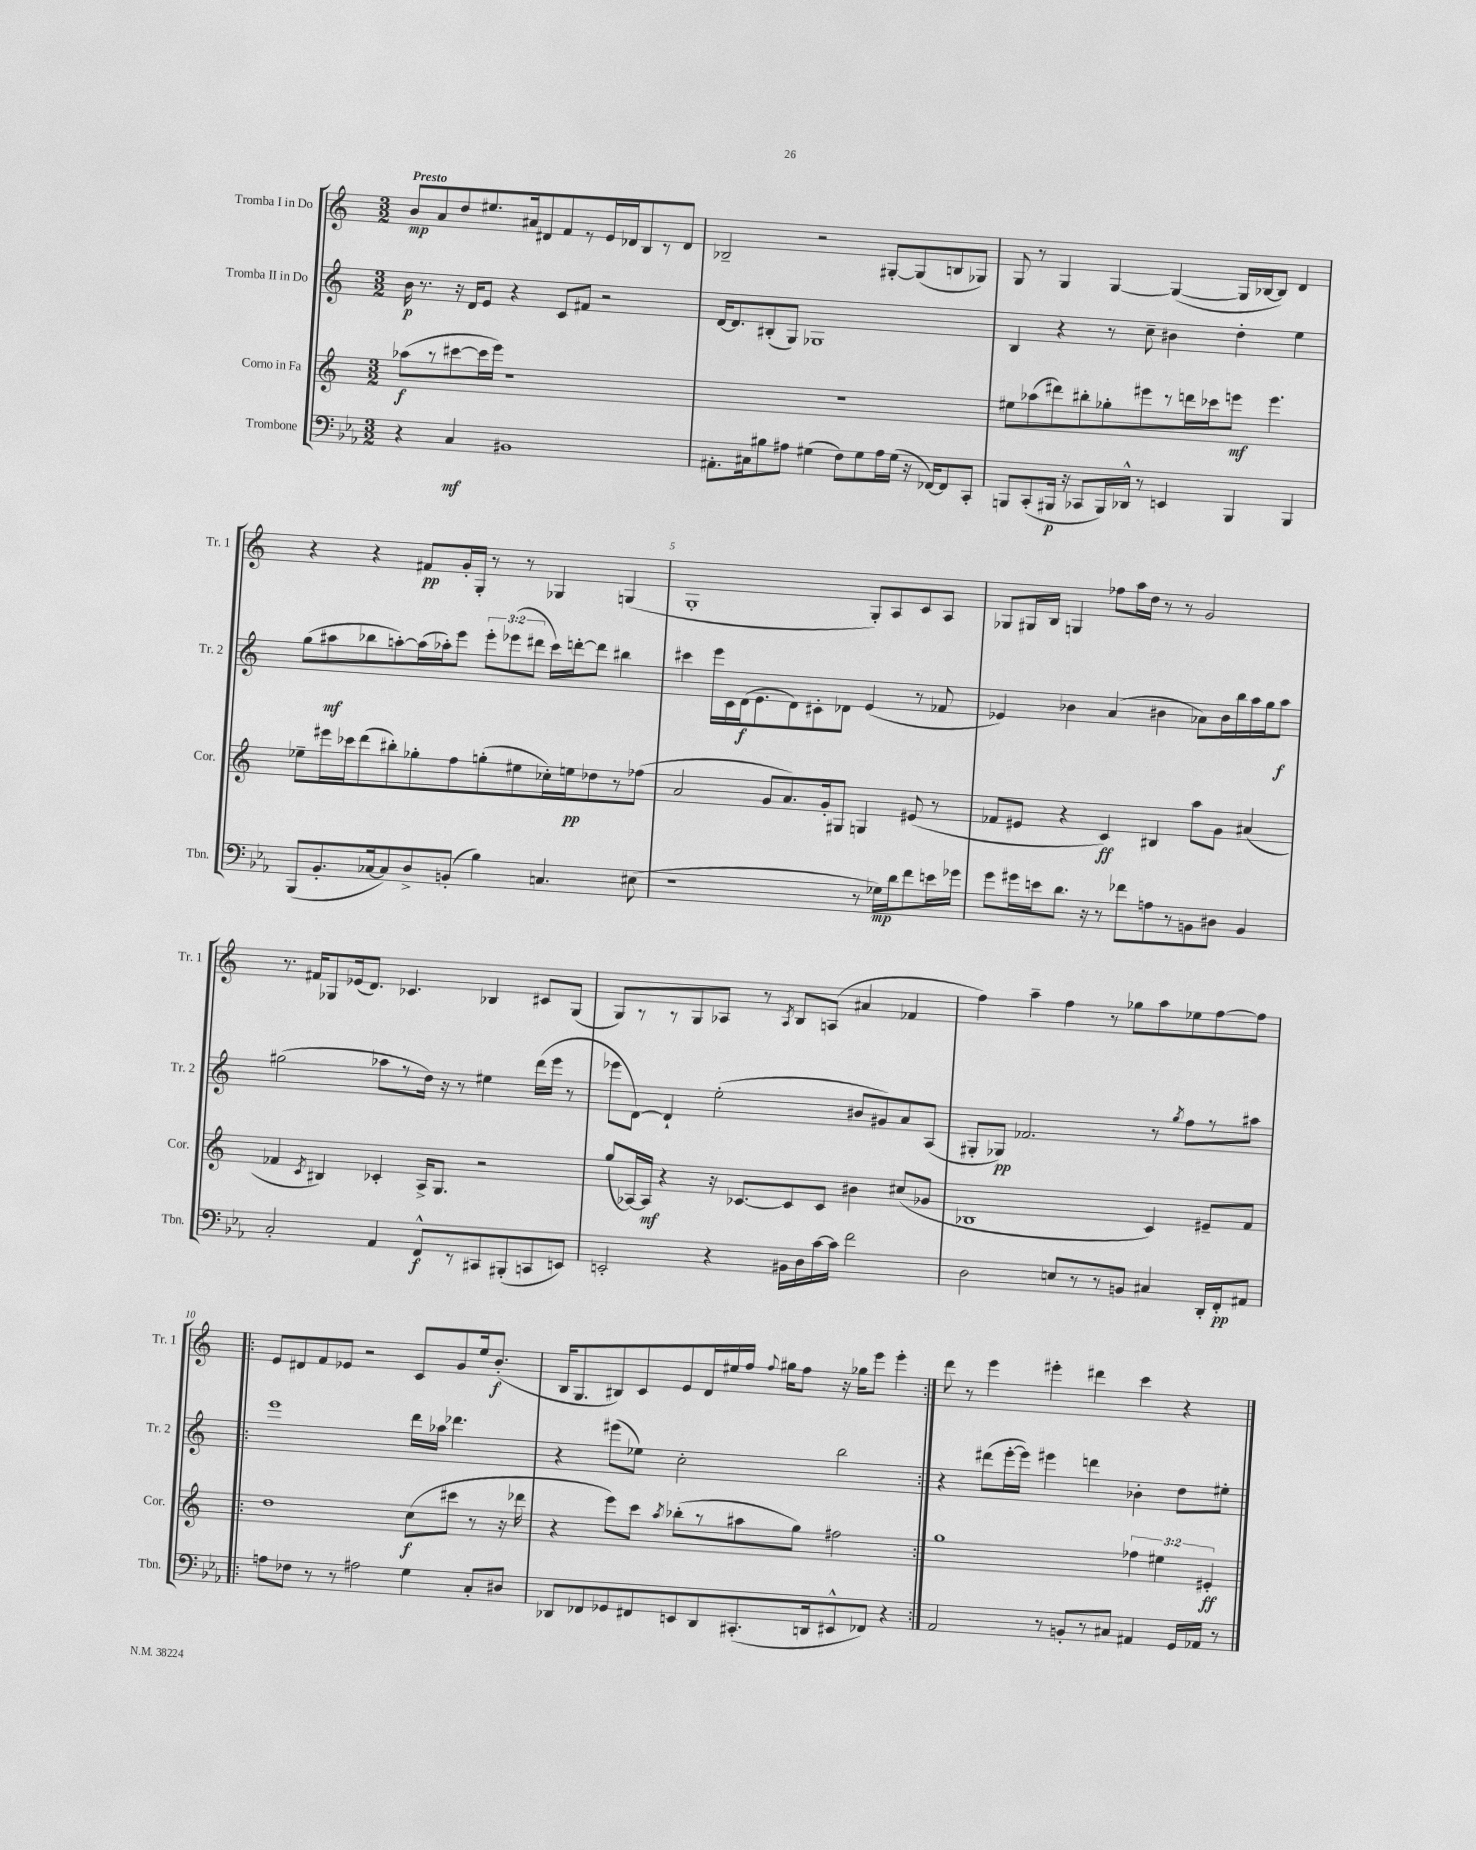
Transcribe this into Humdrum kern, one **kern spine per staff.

**kern	**dynam	**kern	**dynam	**kern	**dynam	**kern	**dynam
*part4	*part4	*part3	*part3	*part2	*part2	*part1	*part1
*staff4	*staff4	*staff3	*staff3	*staff2	*staff2	*staff1	*staff1
*I"Trombone	*	*I"Corno in Fa	*	*I"Tromba II in Do	*	*I"Tromba I in Do	*
*I'Tbn.	*	*I'Cor.	*	*I'Tr. 2	*	*I'Tr. 1	*
*clefF4	*	*clefG2	*	*clefG2	*	*clefG2	*
*k[b-e-a-]	*	*k[]	*	*k[]	*	*k[]	*
*M3/2	*	*M3/2	*	*M3/2	*	*M3/2	*
=1	=1	=1	=1	=1	=1	=1	=1
!	!	!	!	!	!	!LO:TX:a:B:t=Presto	!
4r	.	(8aa-X\L	f	16b\	p	8b/L	mp
.	.	.	.	8.r	.	.	.
.	.	8r	.	.	.	8a/	.
4C/	mf	[8ccc#X\	.	16r	.	8dd/	.
.	.	.	.	16d/KL	.	.	.
.	.	16ccc#\L]	.	8e/J	.	8.ee#X/	.
.	.	16eee\JJ)	.	.	.	.	.
1BB#X	.	1r	.	4r	.	.	.
.	.	.	.	.	.	16a#X/k	.
.	.	.	.	.	.	8d#X/	.
.	.	.	.	8c/L	.	8f/	.
.	.	.	.	8f#X/J	.	8r	.
.	.	.	.	2r	.	16e/L	.
.	.	.	.	.	.	16d-X/J	.
.	.	.	.	.	.	8B/	.
.	.	.	.	.	.	8r	.
.	.	.	.	.	.	8d-/J	.
=2	=2	=2	=2	=2	=2	=2	=2
8.AA#X'\L	.	1.r	.	[16d/KL	.	2B-X~/	.
.	.	.	.	8.d/]	.	.	.
16C#X\k	.	.	.	.	.	.	.
8B#X\	.	.	.	(8B#X'/	.	.	.
8A#X\J	.	.	.	8G/J)	.	.	.
(4G#X\	.	.	.	1G-X	.	2r	.
8F\L)	.	.	.	.	.	.	.
8G#\	.	.	.	.	.	.	.
16A#\L	.	.	.	.	.	[8G#X'/L	.
(16G#\JJ	.	.	.	.	.	.	.
16r	.	.	.	.	.	(8G#/]	.
[16FF-X/KL)	.	.	.	.	.	.	.
8FF-/]	.	.	.	.	.	8Bn/	.
8CC'/J	.	.	.	.	.	8G-X/J)	.
=3	=3	=3	=3	=3	=3	=3	=3
8BBBn/L	.	8ee#X\L	.	4B/	.	8G/	.
(8CC'/	.	(8aa-X\	.	.	.	8r	.
16BBB#X/Jk	p	8ddd#X\)	.	4r	.	4G/	.
16r	.	.	.	.	.	.	.
8CC-X/L	.	8bb#X'\	.	.	.	.	.
16BBB#/L)	.	8gg-X'\	.	8r	.	[4G/	.
16DD-X^^/JJ	.	.	.	.	.	.	.
8r	.	8eee#X\	.	8cc~\	.	.	.
4EEn/	.	8r	.	4b#X\	.	(4G/_	.
.	.	16dddn\L	.	.	.	.	.
.	.	16ccc-X\J	.	.	.	.	.
4BBB#/	.	8eeen\J	mf	4dd'\	.	16G/LL]	.
.	.	.	.	.	.	[16B-X/J	.
.	.	4.eee\	.	.	.	8B-/J])	.
4BBB#/	.	.	.	4ee\	.	4d/	.
!!LO:LB:g=z
=4	=4	=4	=4	=4	=4	=4	=4
(8BBB-/L	.	8ee-X~\L	.	(8gg\L	.	4r	.
8.BB-'/	.	16eee#X\L	.	8aa#X\	mf	.	.
.	.	16ccc-X\J	.	.	.	.	.
.	.	(8ddd\	.	8bb-X\	.	4r	.
[16C-X/k	.	.	.	.	.	.	.
8C-/])	.	8bb#X'\)	.	[8aan'\)	.	.	.
8D^/	.	8gg-X'\	.	(16aa\L]	.	8f#X/L	pp
.	.	.	.	16aa-X'\J)	.	.	.
(8BBn'/J	.	8ff\	.	8eee\J	.	16g'/L	.
.	.	.	.	.	.	16G'/JJ	.
4B-\)	.	(8ggn'\	.	12eee'\L	.	8r	.
.	.	.	.	(12eee-X\	.	.	.
.	.	8ee#X\	.	.	.	8r	.
.	.	.	.	12ddd#X\J	.	.	.
4.Cn/	.	16cc-X'\L)	.	16ccc\LL)	.	4G-X/	.
.	.	16een\J	pp	[16dddn'\J	.	.	.
.	.	8dd-X\	.	8ddd\J]	.	.	.
.	.	8r	.	4bb#X\	.	(4Gn/	.
(8E#X\	.	(8ff-X\J	.	.	.	.	.
=5	=5	=5	=5	=5	=5	=5	=5
1r	.	2a/	.	4ccc#X\	.	1G'	.
.	.	.	.	16eee\LL	.	.	.
.	.	.	.	16c\	.	.	.
.	.	.	.	(16d\J	f	.	.
.	.	.	.	8.e\	.	.	.
.	.	8g/L	.	.	.	.	.
.	.	8.a/)	.	8d\)	.	.	.
.	.	.	.	8c#X'\	.	.	.
.	.	16g'/k	.	.	.	.	.
.	.	8G#X/J	.	8d-X\J	.	.	.
8r	.	4Gn/	.	(4e/	.	8G'/L)	.
16G-X\LL)	mp	.	.	.	.	8A/	.
16d\J	.	.	.	.	.	.	.
8f\	.	(8e#X/	.	8r	.	8c/	.
16en\L	.	8r	.	8f-X/	.	8A/J	.
16g-X\JJ	.	.	.	.	.	.	.
=6	=6	=6	=6	=6	=6	=6	=6
8g\L	.	8f-X/L	.	4e-X/)	.	8G-X/L	.
16g#X\L	.	8e#X/J	.	.	.	16G#X/L	.
16en\J	.	.	.	.	.	16B/JJ	.
8.d\J	.	4r	.	4b-X\	.	4Gn/	.
16r	.	.	.	.	.	.	.
8r	.	4c/)	ff	(4a/	.	8ff-X\L	.
8f-X\L	.	.	.	.	.	16aa\L	.
.	.	.	.	.	.	16dd\JJ	.
8An\	.	4B#X/	.	4b#X\	.	8r	.
8r	.	.	.	.	.	8r	.
8BBn\	.	8aa\L	.	8a-X\L)	.	2g/	.
8D#X\J	.	8g\J	.	16b#\L	.	.	.
.	.	.	.	16bb\	.	.	.
4BB/	.	(4a#X/	.	16aa\	.	.	.
.	.	.	.	16gg\J	.	.	.
.	.	.	.	8aa\J	f	.	.
!!LO:LB:g=z
=7	=7	=7	=7	=7	=7	=7	=7
2C'/	.	4f-X/	.	(2gg#X\	.	8.r	.
.	.	.	.	.	.	16f#X/KL	.
.	.	8qc/	.	.	.	.	.
.	.	4B#X/)	.	.	.	8G-X/	.
.	.	.	.	.	.	(16e-X/k	.
.	.	.	.	.	.	8.d/J)	.
4AA-/	.	4c-X'/	.	8aa-X\L	.	.	.
.	.	.	.	8r	.	4.c-X/	.
8FF^^/L	f	16A^/KL	.	16dd\Jk)	.	.	.
.	.	8.G/J	.	16r	.	.	.
8r	.	.	.	8r	.	.	.
8CC#X/	.	2r	.	4ee#X\	.	4B-X/	.
(8BBB#X'/	.	.	.	.	.	.	.
8CCn/	.	.	.	(16ddd\LL	.	8c#X/L	.
.	.	.	.	16eee\JJ	.	.	.
8EEn/J)	.	.	.	8r	.	(8G-/J	.
=8	=8	=8	=8	=8	=8	=8	=8
2EEn'/	.	(8gg/L	.	8eee-X\L	.	8G/L)	.
.	.	[16A-X/L)	.	[8d\J)	.	8r	.
.	.	16A-/JJ]	mf	.	.	.	.
.	.	4r	.	4d`/]	.	8r	.
.	.	.	.	.	.	8G/	.
4r	.	16r	.	(2ee'\	.	8A-X/J	.
.	.	[8.c-X/L	.	.	.	.	.
.	.	.	.	.	.	8r	.
.	.	.	.	.	.	8qA-/	.
16BB#X\LL	.	8c-/]	.	.	.	8B/L	.
16D\	.	.	.	.	.	.	.
[16c\	.	8c-/J	.	.	.	(8An/J	.
16c\JJ]	.	.	.	.	.	.	.
2f\	.	4b#X\	.	8b#X/L	.	4a#X/	.
.	.	.	.	8g#X/)	.	.	.
.	.	(8cc#X/L	.	8a/	.	4f-X/	.
.	.	8g-X/J	.	(8A/J	.	.	.
=9	=9	=9	=9	=9	=9	=9	=9
2D\	.	1B-X	.	8G#X'/L	.	4ff\)	.
.	.	.	.	8G-X/J)	pp	.	.
.	.	.	.	2.f-X/	.	4aa~\	.
8En/L	.	.	.	.	.	4ff\	.
8r	.	.	.	.	.	.	.
8r	.	.	.	.	.	8r	.
8BBn/J	.	.	.	.	.	8gg-X\L	.
4C#X/	.	4c/)	.	8r	.	8aa\	.
.	.	.	.	8qgg/	.	.	.
.	.	.	.	8ff\L	.	8ee-X\	.
16DD'/LL	.	8e#X~/L	.	8r	.	[8ff\	.
16FF'/J	pp	.	.	.	.	.	.
8AA#X/J	.	8f/J	.	8aa#X\J	.	8ff\J]	.
!!LO:LB:g=z
=10!|:	=10!|:	=10!|:	=10!|:	=10!|:	=10!|:	=10!|:	=10!|:
8An\L	.	1dd	.	1eee	.	8e/L	.
8F-X\J	.	.	.	.	.	8d#X/	.
8r	.	.	.	.	.	8f/	.
8r	.	.	.	.	.	8e-X/J	.
2A#X\	.	.	.	.	.	2r	.
4G\	.	(8cc\L	f	16ddd\LL	.	8c/L	.
.	.	.	.	16aa-X\JJ	.	.	.
.	.	8ccc#X\J	.	4.ddd-X\	.	8g/	.
8C'/L	.	8r	.	.	.	16ee/k	.
.	.	.	.	.	.	(8.b'/J	f
8D#X/J	.	16r	.	.	.	.	.
.	.	16ddd-X\	.	.	.	.	.
=11	=11	=11	=11	=11	=11	=11	=11
8DD-X/L	.	4r	.	4r	.	16B/KL	.
.	.	.	.	.	.	8.G/	.
8FF-X/	.	.	.	.	.	.	.
8GG-X/	.	8eee\L)	.	(8eee#X\L	.	8B#X/)	.
8FF#X/	.	8ccc\J	.	8ee-X\J)	.	8c/	.
.	.	8qaa/	.	.	.	.	.
8EEn/	.	(8bb-X'\L	.	2cc'\	.	8e/	.
8DD-/	.	8r	.	.	.	16d/L	.
.	.	.	.	.	.	16ee#X/	.
(8.CC#X'/	.	8aa#X\	.	.	.	16ff/JJ	.
.	.	.	.	.	.	8qqff/	.
.	.	.	.	.	.	16gg#X\KL	.
.	.	8gg\J)	.	.	.	8ff\J	.
16DDn/k	.	.	.	.	.	.	.
8EE#X^^/	.	2ff#X\	.	2bb\	.	16r	.
.	.	.	.	.	.	16gg-X\KL	.
8FF-X/J)	.	.	.	.	.	8eee\J	.
4r	.	.	.	.	.	4eee'\	.
=12:|!	=12:|!	=12:|!	=12:|!	=12:|!	=12:|!	=12:|!	=12:|!
2AA-/	.	1gg	.	4r	.	8ddd\	.
.	.	.	.	.	.	8r	.
.	.	.	.	(8ddd#X\L	.	4eee\	.
.	.	.	.	[16eee'\L	.	.	.
.	.	.	.	16eee\JJ])	.	.	.
8r	.	.	.	4eee#X\	.	4eee#X'\	.
8BBn'/L	.	.	.	.	.	.	.
8r	.	.	.	4dddn\	.	4ddd#X\	.
8C#X/J	.	.	.	.	.	.	.
4AA#X/	.	6ff-X\	.	4b-X'\	.	4ccc\	.
.	.	6ee#X\	.	.	.	.	.
16GG/LL	.	.	.	8dd\L	.	4r	.
16AA-X/JJ	.	.	.	.	.	.	.
.	.	6e#X'/	ff	.	.	.	.
8r	.	.	.	8ee#X'\J	.	.	.
==	==	==	==	==	==	==	==
*-	*-	*-	*-	*-	*-	*-	*-
